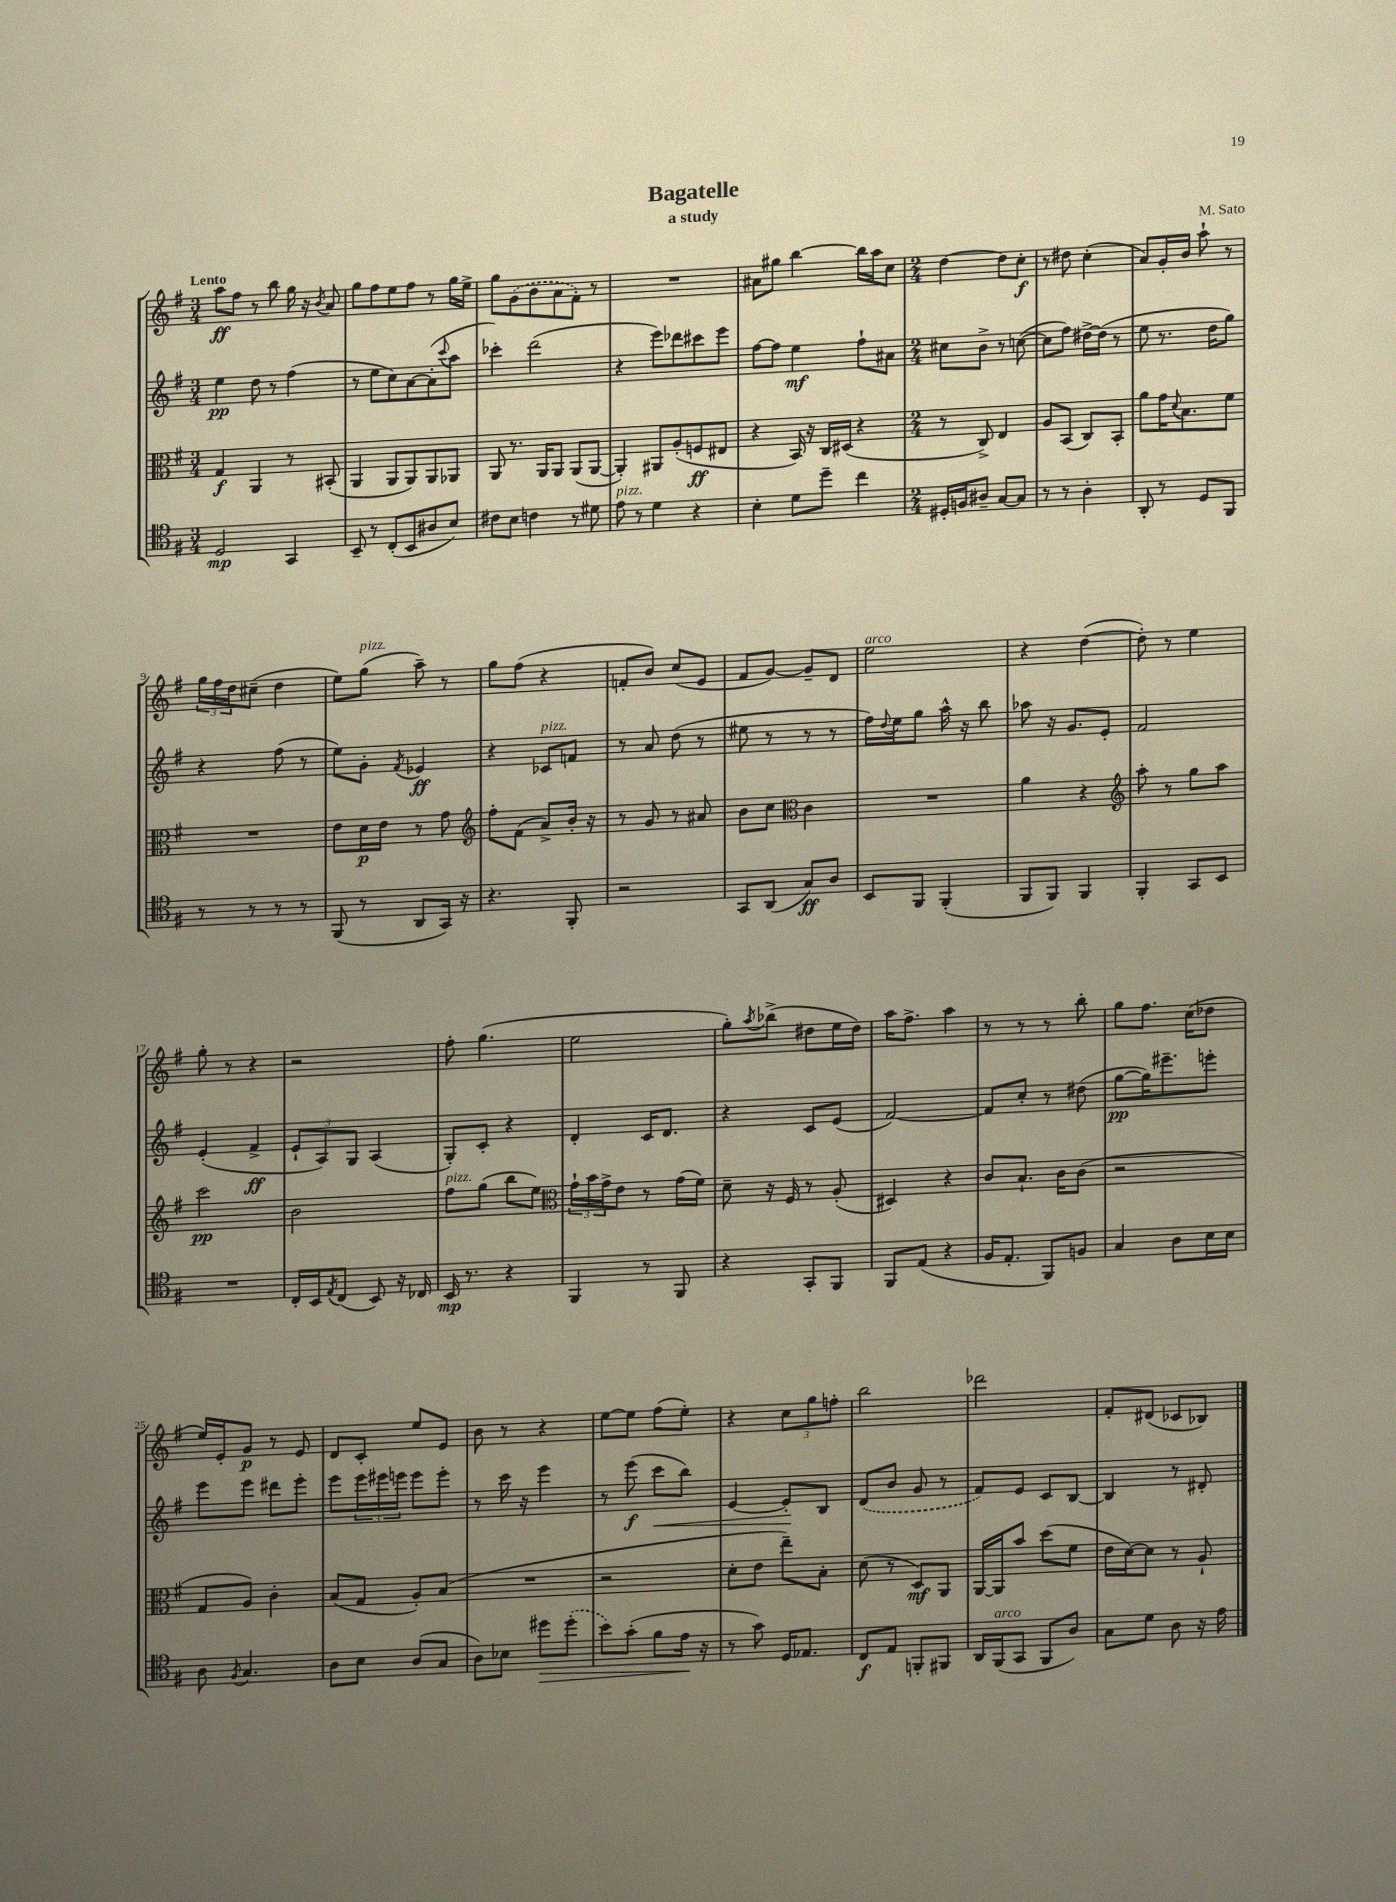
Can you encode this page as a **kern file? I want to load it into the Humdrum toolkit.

**kern	**kern	**kern	**kern
*staff4	*staff3	*staff2	*staff1
*clefC4	*clefC3	*clefG2	*clefG2
*k[f#]	*k[f#]	*k[f#]	*k[f#]
*M3/4	*M3/4	*M3/4	*M3/4
2D	4G	4ee	8aa
.	.	.	8ff#
.	4AA	8dd	8r
.	.	8r	8bb
4GG	8r	(4ff#	16gg
.	.	.	16r
.	.	.	8qb
.	(8BB#'	.	8a
=	=	=	=
8BB~	4AA	8r	8gg
8r	.	8ee	8ff#
(8C'	8AA	8cc)	8ee
8BB	8AA)	[8a	8ff#
8A#	8AA	(8a']	8r
.	.	8qqccc	.
8B)	8AA-	8aa	16gg
.	.	.	16ee^
=	=	=	=
8c#	8AA	4ccc-')	8gg
8B	8.r	.	(8g
4c	.	(2ddd	8b
.	16AA	.	.
.	8AA	.	8a
8r	(8AA	.	8f#')
8d#	[8AA	.	8r
=	=	=	=
8e	4AA'])	4r	2.r
8r	.	.	.
4d	8AA#	8eee)	.
.	(8A'	8ddd-	.
4r	8F	8ccc#	.
.	8E#	8eee	.
=	=	=	=
4B'	4r	[8ff#	8a#
.	.	8ff#]	8gg#
8d	16BB)	4ee	[4bb
.	16r	.	.
8dd~	16C	.	.
.	(16D#	.	.
4cc	4r	8ff#`	16bb]
.	.	.	16aa
.	.	8a#	8cc
=	=	=	=
*M2/4	*M2/4	*M2/4	*M2/4
16D#'	8r	8cc#	[4dd
16F	.	.	.
8A#~	8C^)	8b^	.
[8G	4E	8r	8dd]
8G]	.	([8cc	8cc'
=	=	=	=
8r	8A	8cc]	8r
8r	(8BB	8ff#)	8dd#
4A'	8C)	[16dd#^	(4cc'
.	.	(16dd#]	.
.	8BB'	8r	.
=	=	=	=
8AA'	8a	8ee	8a)
8r	16g	8.r	16g'
.	8qqd	.	.
.	8.B	.	16b
8D	.	.	8aa`
.	.	16dd	.
8FF#	8f#	8gg)	8r
=	=	=	=
8r	2r	4r	24gg
.	.	.	24ff#
.	.	.	24dd
8r	.	.	(8cc#~
8r	.	(8ff#	4dd
8r	.	8r	.
=	=	=	=
(8FF#	8e	8ee)	8ee)
8r	16d	8g'	(8gg
.	16e	.	.
.	.	8qf#	.
8AA	8r	4e-	8aa~)
16GG)	8g	.	8r
16r	.	.	.
=	=	=	=
*	*clefG2	*	*
4.r	8ff#'	4r	8gg
.	(8f#	.	(8ff#
.	8a^)	8c-	4r
8FF#'	16b'	8f	.
.	16r	.	.
=	=	=	=
2r	8r	8r	8f'
.	8g	8a	8b)
.	8r	(8dd	(8cc
.	8a#	8r	8e
=	=	=	=
8GG	8b	8ee#	8f#
(8AA	8cc	8r	[8g)
*	*clefC3	*	*
8G)	4c	8r	8g~]
8A	.	8r	8d
=	=	=	=
8BB	2r	16ff#)	2ee
.	.	8qqdd	.
.	.	16ee	.
8FF#	.	8gg	.
(4FF#'	.	16aa^^	.
.	.	16r	.
.	.	8bb	.
=	=	=	=
8FF#	4a	8aa-	4r
8FF#)	.	16r	.
.	.	8.g	.
4FF#	4r	.	([4dd
.	.	8e'	.
=	=	=	=
*	*clefG2	*	*
4FF#'	8aa'	2f#	8dd'])
.	8r	.	8r
8GG	8gg	.	4ee
8BB	8aa	.	.
=	=	=	=
2r	2ccc	(4e'	8gg'
.	.	.	8r
.	.	4f#^	4r
=	=	=	=
16C'	2b	12e`	2r
16BB	.	.	.
.	.	12A)	.
8qE	.	.	.
(8C	.	.	.
.	.	12G	.
8BB)	.	(4A	.
16r	.	.	.
16C-	.	.	.
=	=	=	=
16BB	8ff#	8G')	8ff#'
8.r	.	.	.
.	(8gg	8c'	(4.gg
4r	8bb	4r	.
.	8ee)	.	.
=	=	=	=
*	*clefC3	*	*
4FF#	24g`	4d'	2ee
.	24b	.	.
.	24g^	.	.
.	8e	.	.
8r	8r	16c	.
.	.	8.d	.
8FF#	(16g	.	.
.	16f#)	.	.
=	=	=	=
4r	8d~	4r	8gg')
.	.	.	8qaa
.	16r	.	(8bb-^
.	16F#	.	.
8GG'	8r	8c	8dd#
8FF#	(8A'	(8e	16ee
.	.	.	16dd#)
=	=	=	=
8FF#	4D#)	[2f#)	16aa
.	.	.	8.ff#^
(8E	.	.	.
4r	4r	.	4aa
=	=	=	=
16F#	8c	8f#]	8r
8.E'	.	.	.
.	8.B`	8cc'	8r
8FF#)	.	8r	8r
.	16c	.	.
8F	(8c	(8dd#	8bb'
=	=	=	=
4G	2r	[8gg	8gg
.	.	16gg])	8.ff#
.	.	8.eee#~	.
8A	.	.	.
.	.	.	(16cc
16B	.	8eee'	8dd-
16B	.	.	.
=	=	=	=
8A	8G	8eee	16ee)
.	.	.	16e'
8qF#	.	.	.
4.G	8A)	8eee	8g
.	4c'	8ddd#	8r
.	.	8eee'	8e
=	=	=	=
8A	(8B	8eee	8d
8B	8G	24eee	8c'
.	.	24eee#	.
.	.	24eee	.
(8A	8A')	8eee	8ee
8G	(8B	8eee'	8e
=	=	=	=
8A)	2r	8r	8b
8B-	.	16ccc	8r
.	.	16r	.
8dd#	.	4eee	4r
(8dd#'	.	.	.
=	=	=	=
8b)	2r	8r	[8ee
(8g'	.	(8eee	8ee]
8f#	.	8ccc	(8ff#
16e	.	8bb)	8ee')
16r	.	.	.
=	=	=	=
8r	8d'	[4e	4r
8g)	8e	.	.
16D	8ee~)	8e']	12cc
8.E-	.	.	.
.	.	.	12gg
.	8B'	8B	.
.	.	.	12ff'
=	=	=	=
8C	(8d	(8d	2bb
8E	8r	8b	.
8FF'	8D)	8g	.
8FF#	8AA	8r	.
=	=	=	=
16AA	[16AA	8f#)	2ddd-
(16FF#	16AA]	.	.
8GG	8b	8e	.
8FF#	(8dd	8c	.
8A)	8f#	[8B	.
=	=	=	=
8G	16e	4B]	8f#'
.	[16d)	.	.
8d	8d]	.	(8d#
8A	8r	8r	8c-
16r	8A`	8d#'	8B-)
16e	.	.	.
==	==	==	==
*-	*-	*-	*-
